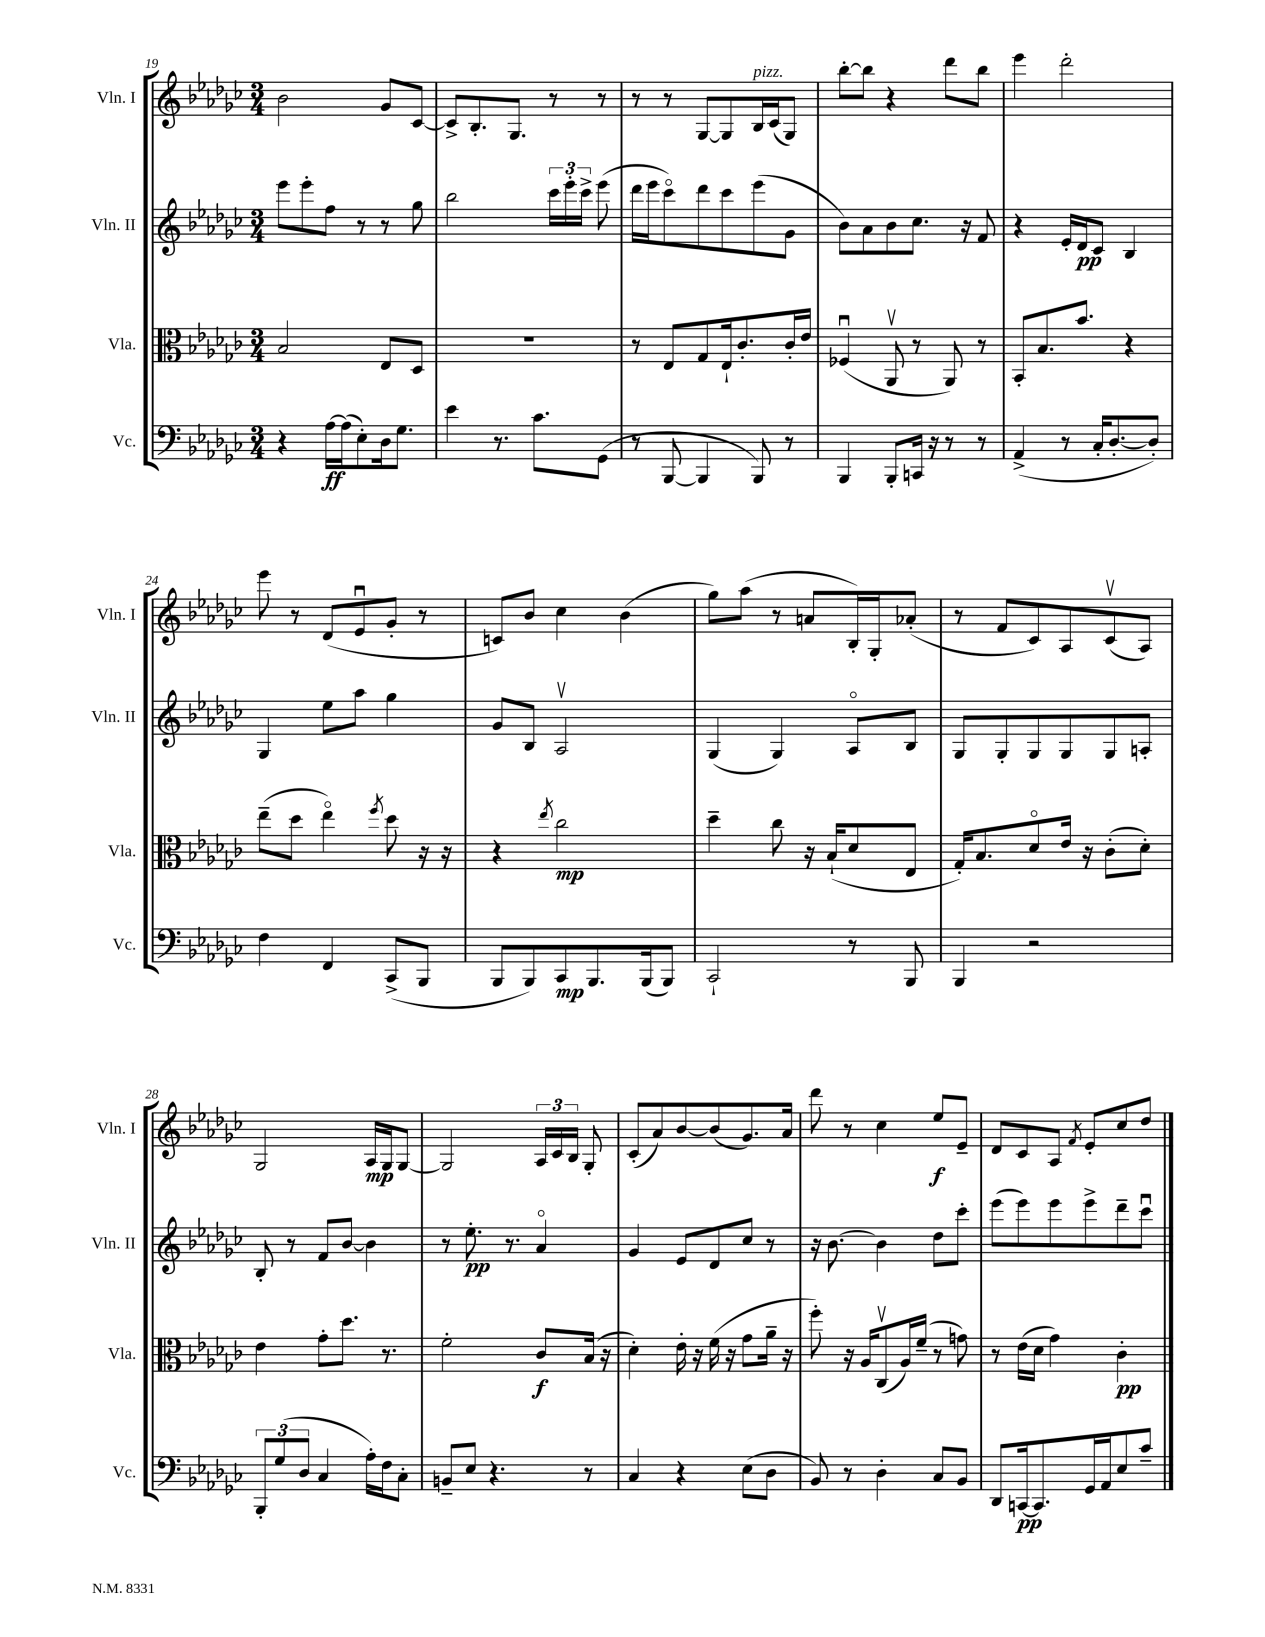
<<
\new StaffGroup <<
\new Staff = "s0" \with { instrumentName = "Vln. I" shortInstrumentName = "Vln. I" } {
    \clef treble \key ges \major \numericTimeSignature \time 3/4
    \autoBeamOff bes'2 ges'8[ ces'8]~ |
    ces'8[-> bes8.-. ges8.] r8 r8 |
    r8 r8 ges8[~ ges8 bes16^\markup { \italic "pizz." } ces'16( ges8]) |
    bes''8[~-. bes''8] r4 des'''8[ bes''8] |
    ees'''4 des'''2-. |
    ees'''8 r8 des'8[( ees'8\downbow ges'8]-. r8 |
    c'8[) bes'8] ces''4 bes'4( |
    ges''8[) aes''8]( r8 a'8[ bes16-.) ges16-. aes'8]-.( |
    r8 f'8[ ces'8) aes8 ces'8\upbow( aes8]) |
    ges2 aes16[\mp ges16 ges8]~ |
    ges2 \tuplet 3/2 { aes16[ ces'16 bes16] } ges8-. |
    ces'8[-.( aes'8) bes'8~ bes'8( ges'8.) aes'16] |
    des'''8 r8 ces''4 ees''8[\f ees'8]-- |
    des'8[ ces'8 aes8] \acciaccatura { f'8 } ees'8[-. ces''8 des''8] \bar "|." |
}
\new Staff = "s1" \with { instrumentName = "Vln. II" shortInstrumentName = "Vln. II" } {
    \clef treble \key ges \major \numericTimeSignature \time 3/4
    \autoBeamOff ees'''8[ ees'''8-. f''8] r8 r8 ges''8 |
    bes''2 \tuplet 3/2 { ces'''16[ ees'''16-. ces'''16]-> } ees'''8( |
    des'''16[ ees'''16 ces'''8\flageolet) des'''8 ces'''8 ees'''8( ges'8] |
    bes'8[) aes'8 bes'8 ces''8.] r16 f'8 |
    r4 ees'16[-. des'16\pp ces'8] bes4 |
    ges4 ees''8[ aes''8] ges''4 |
    ges'8[ bes8] aes2\upbow |
    ges4( ges4) aes8[\flageolet bes8] |
    ges8[ ges8-. ges8 ges8 ges8 a8]-. |
    bes8-. r8 f'8[ bes'8]~ bes'4 |
    r8 ees''8.-.\pp r8. aes'4\flageolet |
    ges'4 ees'8[ des'8 ces''8] r8 |
    r16 bes'8.~ bes'4 des''8[ ces'''8]-. |
    ees'''8[( ees'''8) ees'''8 ees'''8-> des'''8-- ces'''8]\downbow \bar "|." |
}
\new Staff = "s2" \with { instrumentName = "Vla." shortInstrumentName = "Vla." } {
    \clef alto \key ges \major \numericTimeSignature \time 3/4
    \autoBeamOff bes2 ees8[ des8] |
    R2. |
    r8 ees8[ ges8 ees16-! ces'8.-. ces'16-. ees'16] |
    fes4\downbow( aes,8\upbow r8 aes,8) r8 |
    bes,8[-. bes8. bes'8.] r4 |
    ees''8[--( des''8] ees''4\flageolet) \acciaccatura { f''8 } des''8 r16 r16 |
    r4 \acciaccatura { ees''8 } ces''2\mp |
    des''4-- ces''8 r16 bes16[-!( des'8 ees8] |
    ges16[-.) bes8. des'8\flageolet ees'16] r16 ces'8[-.( des'8]-.) |
    ees'4 ges'8[-. des''8.] r8. |
    f'2-. ces'8[\f bes16]( r16 |
    des'4-.) ees'16-. r16 f'16( r16 ges'8[ aes'16]-- r16 |
    f''8-.) r16 aes16[ ces8\upbow( aes16) f'16]--( r8 g'8) |
    r8 ees'16[( des'16] ges'4) ces'4-.\pp \bar "|." |
}
\new Staff = "s3" \with { instrumentName = "Vc." shortInstrumentName = "Vc." } {
    \clef bass \key ges \major \numericTimeSignature \time 3/4
    \autoBeamOff r4 aes16[~\ff aes16( ees8-.) des16 ges8.] |
    ees'4 r8. ces'8.[ ges,8]( |
    r8 bes,,8~ bes,,4 bes,,8) r8 |
    bes,,4 bes,,8[-. c,16] r16 r8 r8 |
    aes,4->( r8 ces16[-. des8.~-. des8]-.) |
    f4 f,4 ces,8[->( bes,,8] |
    bes,,8[ bes,,8) ces,8\mp bes,,8. bes,,16( bes,,8]) |
    ces,2-! r8 bes,,8 |
    bes,,4 r2 |
    \tuplet 3/2 { bes,,8[-. ges8( des8] } ces4 aes16[-.) f16 ces8]-. |
    b,8[-- ees8] r4. r8 |
    ces4 r4 ees8[( des8] |
    bes,8) r8 des4-. ces8[ bes,8] |
    des,8[ c,16~\pp c,8. ges,16 aes,16 ees8 ces'8]-- \bar "|." |
}
>>
>>
\layout { \context { \Score currentBarNumber = #19 } }
